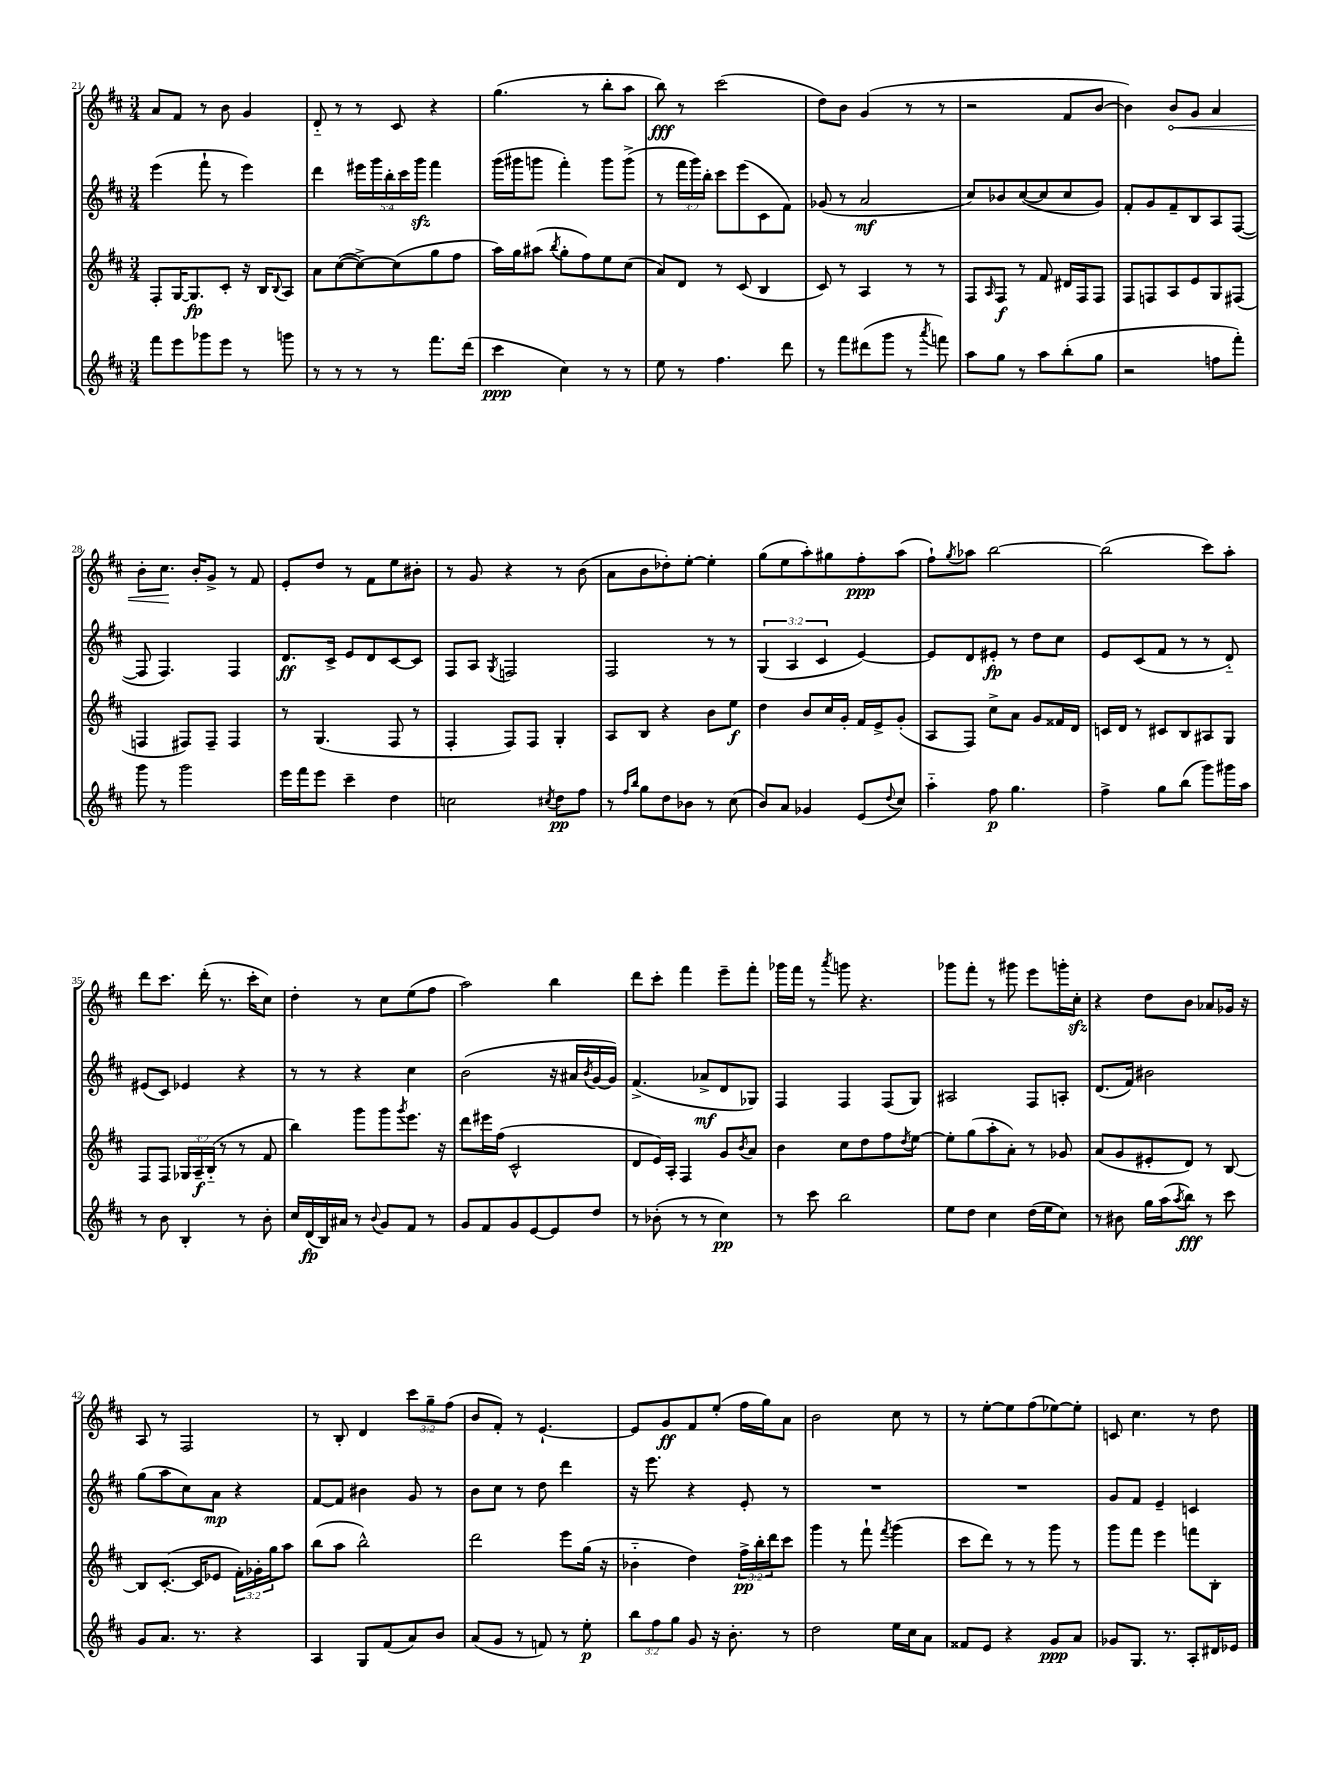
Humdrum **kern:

**kern	**dynam	**kern	**dynam	**kern	**dynam	**kern	**dynam
*part4	*part4	*part3	*part3	*part2	*part2	*part1	*part1
*staff4	*staff4	*staff3	*staff3	*staff2	*staff2	*staff1	*staff1
*clefG2	*	*clefG2	*	*clefG2	*	*clefG2	*
*k[f#c#]	*	*k[f#c#]	*	*k[f#c#]	*	*k[f#c#]	*
*M3/4	*	*M3/4	*	*M3/4	*	*M3/4	*
=21	=21	=21	=21	=21	=21	=21	=21
8fff#\L	.	8F#'/L	.	(4eee\	.	8a/L	.
8eee\	.	[16G/K	.	.	.	8f#/J	.
.	.	8.G/]	fp	.	.	.	.
8ggg-X\	.	.	.	8fff#`\	.	8r	.
8eee\J	.	8c#'/J	.	8r	.	8b\	.
8r	.	16r	.	4eee\)	.	4g/	.
.	.	16B/KL	.	.	.	.	.
.	.	8qqB/	.	.	.	.	.
8gggn\	.	8A/J	.	.	.	.	.
=22	=22	=22	=22	=22	=22	=22	=22
8r	.	8a\L	.	4ddd\	.	8d/	.
8r	.	([8cc#\	.	.	.	8r	.
8r	.	8cc#^\_)	.	20eee#X\LL	.	8r	.
.	.	.	.	20ggg\	.	.	.
.	.	.	.	20bb'\	.	.	.
8r	.	(8cc#\]	.	.	.	8c#/	.
.	.	.	.	20ccc#\	.	.	.
.	.	.	.	20gggzz\JJ	.	.	.
8.fff#\L	.	8gg\	.	4fff#\	.	4r	.
.	.	8ff#\J	.	.	.	.	.
(16ddd\Jk	.	.	.	.	.	.	.
=23	=23	=23	=23	=23	=23	=23	=23
4ccc#\	ppp	16aa\LL)	.	(16ggg\LL	.	(4.gg\	.
.	.	16gg\J	.	16ggg#X\J	.	.	.
.	.	(8aa#X\J	.	8gggn\J	.	.	.
.	.	8qbb/	.	.	.	.	.
4cc#\)	.	8gg'\L	.	4fff#'\)	.	.	.
.	.	8ff#\)	.	.	.	8r	.
8r	.	8ee\	.	8ggg\L	.	8bb'\L	.
8r	.	(8cc#\J	.	(8ggg^\J	.	8aa\J	.
=24	=24	=24	=24	=24	=24	=24	=24
8ee\	.	8a/L)	.	8r	.	8bb\)	fff
8r	.	8d/J	.	24fff#\LL	.	8r	.
.	.	.	.	24ggg\)	.	.	.
.	.	.	.	24bb'\JJ	.	.	.
4.ff#\	.	8r	.	8ccc#\L	.	(2ccc#\	.
.	.	(8c#/	.	(8eee\	.	.	.
.	.	4B/	.	8c#\	.	.	.
8ddd\	.	.	.	8f#\J)	.	.	.
=25	=25	=25	=25	=25	=25	=25	=25
8r	.	8c#/)	.	(8g-X/	.	8dd\L)	.
8fff#\L	.	8r	.	8r	.	8b\J	.
(8ddd#X\	.	4A/	.	2a/	mf	(4g/	.
8ggg\J	.	.	.	.	.	.	.
8r	.	8r	.	.	.	8r	.
8qaaa/	.	.	.	.	.	.	.
8fffn\)	.	8r	.	.	.	8r	.
=26	=26	=26	=26	=26	=26	=26	=26
8aa\L	.	8F#/L	.	8cc#/L)	.	2r	.
.	.	16qqA/	.	.	.	.	.
8gg\J	.	8F#/J	f	8b-X/	.	.	.
8r	.	8r	.	([8cc#/	.	.	.
8aa\L	.	8f#/	.	8cc#/]	.	.	.
(8bb'\	.	16d#X/LL	.	8cc#/	.	8f#/L	.
.	.	16F#/J	.	.	.	.	.
8gg\J	.	8F#/J	.	8g/J)	.	[8b/J	.
=27	=27	=27	=27	=27	=27	=27	=27
2r	.	8F#/L	.	8f#'/L	.	4b\])	.
.	.	8Fn/	.	8g/	.	.	.
!	!	!	!	!	!	!	!LO:HP:b
.	.	8A/	.	8f#~/	.	8b/L	<
.	.	8e/	.	8B/	.	8g/J	.
8ffn\L	.	8G/	.	8A/	.	4a/	.
8fff#'\J)	.	(8F#X/J	.	([8F#/J	.	.	.
!!LO:LB:g=z
=28	=28	=28	=28	=28	=28	=28	=28
8ggg\	.	4Fn/	.	8F#/]	.	8b'\L	.
8r	.	.	.	4.F#/)	.	8.cc#\J	.
2ggg\	.	8F#X/L)	.	.	.	.	.
.	.	.	.	.	.	16b'/KL	[
.	.	8F#~/J	.	.	.	8g^/J	.
.	.	4F#/	.	4F#/	.	8r	.
.	.	.	.	.	.	8f#/	.
=29	=29	=29	=29	=29	=29	=29	=29
16eee\LL	.	8r	.	8.d/L	ff	8e'/L	.
16fff#\J	.	.	.	.	.	.	.
8eee\J	.	(4.G/	.	.	.	8dd/J	.
.	.	.	.	16c#^/Jk	.	.	.
4ccc#~\	.	.	.	8e/L	.	8r	.
.	.	.	.	8d/	.	8f#\L	.
4dd\	.	8F#/	.	[8c#/	.	8ee\	.
.	.	8r	.	8c#/J]	.	8b#X'\J	.
=30	=30	=30	=30	=30	=30	=30	=30
2ccn\	.	4F#'/	.	8F#/L	.	8r	.
.	.	.	.	8A/J	.	8g/	.
.	.	.	.	8qG/	.	.	.
.	.	8F#/L)	.	2Fn/	.	4r	.
.	.	8F#/J	.	.	.	.	.
8qcc#X/	.	.	.	.	.	.	.
8dd\L	pp	4G'/	.	.	.	8r	.
8ff#\J	.	.	.	.	.	(8b\	.
=31	=31	=31	=31	=31	=31	=31	=31
8r	.	8A/L	.	2F#/	.	8a\L	.
16qqff#/LL	.	.	.	.	.	.	.
16qqbb/JJ	.	.	.	.	.	.	.
8gg\L	.	8B/J	.	.	.	8b\	.
8dd\	.	4r	.	.	.	8dd-X'\)	.
8b-X\J	.	.	.	.	.	[8ee'\J	.
8r	.	8b\L	.	8r	.	4ee'\]	.
(8cc#\	.	8ee\J	f	8r	.	.	.
=32	=32	=32	=32	=32	=32	=32	=32
8b/L)	.	4dd\	.	(6G/	.	(8gg\L	.
8a/J	.	.	.	.	.	8ee\	.
.	.	.	.	6A/	.	.	.
4g-X/	.	8b/L	.	.	.	8aa'\)	.
.	.	.	.	6c#/	.	.	.
.	.	16cc#/L	.	.	.	8gg#X\	.
.	.	16g'/JJ	.	.	.	.	.
(8e/L	.	16f#/LL	.	[4e/)	.	8ff#'\	ppp
.	.	16e^/J	.	.	.	.	.
8qqdd/	.	.	.	.	.	.	.
8cc#/J)	.	(8g'/J	.	.	.	(8aa\J	.
=33	=33	=33	=33	=33	=33	=33	=33
4aa\	.	8A/L	.	8e/L]	.	8ff#`\L)	.
.	.	.	.	.	.	8qgg/	.
.	.	8F#/J)	.	8d/	.	8aa-X\J	.
8ff#\	p	8cc#^\L	.	8e#X'/J	fp	[2bb\	.
4.gg\	.	8a\J	.	8r	.	.	.
.	.	8g/L	.	8dd\L	.	.	.
.	.	16f##X/L	.	8cc#\J	.	.	.
.	.	16d/JJ	.	.	.	.	.
=34	=34	=34	=34	=34	=34	=34	=34
4ff#^\	.	16cn/LL	.	8e/L	.	(2bb\]	.
.	.	16d/JJ	.	.	.	.	.
.	.	8r	.	(8c#/	.	.	.
8gg\L	.	8c#X/L	.	8f#/J	.	.	.
(8bb\J	.	8B/	.	8r	.	.	.
8ggg\L)	.	8A#X/	.	8r	.	8ccc#\L)	.
16ggg#X\L	.	8G/J	.	8d/)	.	8aa'\J	.
16aa\JJ	.	.	.	.	.	.	.
!!LO:LB:g=z
=35	=35	=35	=35	=35	=35	=35	=35
8r	.	8F#/L	.	(8e#X/L	.	8ddd\L	.
8b\	.	8F#/J	.	8c#/J)	.	8.ccc#\J	.
4B'/	.	24G-X/LL	.	4e-X/	.	.	.
.	.	24A~/	f	.	.	.	.
.	.	.	.	.	.	(16ddd'\	.
.	.	(24B/JJ	.	.	.	.	.
.	.	8r	.	.	.	8.r	.
8r	.	8r	.	4r	.	.	.
.	.	.	.	.	.	16ccc#'\KL	.
8b'\	.	8f#/	.	.	.	8cc#\J)	.
=36	=36	=36	=36	=36	=36	=36	=36
16cc#/LL	.	4bb\)	.	8r	.	4dd'\	.
(16d/	fp	.	.	.	.	.	.
16B/)	.	.	.	8r	.	.	.
16a#X/JJ	.	.	.	.	.	.	.
8r	.	8ggg\L	.	4r	.	8r	.
8qqb/	.	.	.	.	.	.	.
8g/L	.	8ggg\	.	.	.	8cc#\L	.
.	.	8qggg/	.	.	.	.	.
8f#/J	.	8.eee\J	.	4cc#\	.	(8ee\	.
8r	.	.	.	.	.	8ff#\J	.
.	.	16r	.	.	.	.	.
=37	=37	=37	=37	=37	=37	=37	=37
8g/L	.	8ddd\L	.	(2b\	.	2aa\)	.
8f#/	.	16eee#X\L	.	.	.	.	.
.	.	(16ff#\JJ	.	.	.	.	.
8g/	.	2c#^^/	.	.	.	.	.
[8e/	.	.	.	.	.	.	.
8e/]	.	.	.	16r	.	4bb\	.
.	.	.	.	16a#X/LL	.	.	.
.	.	.	.	8qb/	.	.	.
8dd/J	.	.	.	[16g/	.	.	.
.	.	.	.	16g/JJ])	.	.	.
=38	=38	=38	=38	=38	=38	=38	=38
8r	.	8d/L	.	(4.f#^/	.	8ddd\L	.
(8b-X'\	.	16e/L)	.	.	.	8ccc#'\J	.
.	.	16A'/JJ	.	.	.	.	.
8r	.	4F#/	.	.	.	4fff#\	.
8r	.	.	.	8a-X^/L	mf	.	.
4cc#\)	pp	8g/L	.	8d/	.	8eee~\L	.
.	.	8qb/	.	.	.	.	.
.	.	8a/J	.	8G-X/J)	.	8fff#'\J	.
=39	=39	=39	=39	=39	=39	=39	=39
8r	.	4b\	.	4F#/	.	16ggg-X\LL	.
.	.	.	.	.	.	16fff#\JJ	.
8ccc#\	.	.	.	.	.	8r	.
.	.	.	.	.	.	8qaaa/	.
2bb\	.	8cc#\L	.	4F#/	.	8gggn\	.
.	.	8dd\	.	.	.	4.r	.
.	.	8ff#\	.	(8F#/L	.	.	.
.	.	8qdd/	.	.	.	.	.
.	.	[8ee\J	.	8G/J)	.	.	.
=40	=40	=40	=40	=40	=40	=40	=40
8ee\L	.	8ee'\L]	.	2A#X/	.	8ggg-X\L	.
8dd\J	.	(8gg\	.	.	.	8fff#'\J	.
4cc#\	.	8aa'\	.	.	.	8r	.
.	.	8a'\J)	.	.	.	8ggg#X\	.
(16dd\LL	.	8r	.	8F#/L	.	8eee\L	.
16ee\J	.	.	.	.	.	.	.
8cc#\J)	.	8g-X/	.	8An'/J	.	16gggn'\L	.
.	.	.	.	.	.	16cc#zz'\JJ	.
=41	=41	=41	=41	=41	=41	=41	=41
8r	.	(8a/L	.	(8.d/L	.	4r	.
8b#X\	.	8g/	.	.	.	.	.
.	.	.	.	16f#/Jk)	.	.	.
16gg\LL	.	8e#X'/	.	2b#X\	.	8dd\L	.
(16aa\J	.	.	.	.	.	.	.
8qaa/	.	.	.	.	.	.	.
8bb\J)	fff	8d/J)	.	.	.	8b\J	.
8r	.	8r	.	.	.	8a-X/L	.
8ccc#\	.	[8B/	.	.	.	16g-X/Jk	.
.	.	.	.	.	.	16r	.
!!LO:LB:g=z
=42	=42	=42	=42	=42	=42	=42	=42
8g/L	.	8B/L]	.	(8gg\L	.	8A/	.
8.a/J	.	([8.c#'/J	.	8aa\	.	8r	.
.	.	.	.	8cc#\)	.	2F#/	.
8.r	.	16c#/KL]	.	.	.	.	.
.	.	8e-X/J	.	8a\J	mp	.	.
4r	.	24f#'\LL)	.	4r	.	.	.
.	.	24g-X'\	.	.	.	.	.
.	.	24gg\J	.	.	.	.	.
.	.	8aa\J	.	.	.	.	.
=43	=43	=43	=43	=43	=43	=43	=43
4A/	.	(8bb\L	.	[8f#/L	.	8r	.
.	.	8aa\J	.	8f#/J]	.	8B'/	.
8G/L	.	2bb^^\)	.	4b#X\	.	4d/	.
(8f#/	.	.	.	.	.	.	.
8a/)	.	.	.	8g/	.	12ccc#\L	.
.	.	.	.	.	.	12gg~\	.
8b/J	.	.	.	8r	.	.	.
.	.	.	.	.	.	(12ff#\J	.
=44	=44	=44	=44	=44	=44	=44	=44
(8a/L	.	2ddd\	.	8b\L	.	8b/L	.
8g/J	.	.	.	8cc#\J	.	8f#'/J)	.
8r	.	.	.	8r	.	8r	.
8fn/)	.	.	.	8dd\	.	[4.e`/	.
8r	.	8eee\L	.	4ddd\	.	.	.
8ee'\	p	(16gg\Jk	.	.	.	.	.
.	.	16r	.	.	.	.	.
=45	=45	=45	=45	=45	=45	=45	=45
12bb\L	.	4b-X\	.	16r	.	8e/L]	.
.	.	.	.	8.eee\	.	.	.
12ff#\	.	.	.	.	.	.	.
.	.	.	.	.	.	8g/	ff
12gg\J	.	.	.	.	.	.	.
8g/	.	4dd\)	.	4r	.	8f#/	.
16r	.	.	.	.	.	(8ee'/J	.
8.b'\	.	.	.	.	.	.	.
.	.	24ff#^\LL	pp	8e'/	.	16ff#\LL	.
.	.	24bb'\	.	.	.	.	.
.	.	.	.	.	.	16gg\J)	.
.	.	24ddd\J	.	.	.	.	.
8r	.	8ccc#\J	.	8r	.	8a\J	.
=46	=46	=46	=46	=46	=46	=46	=46
2dd\	.	4ggg\	.	2.r	.	2b\	.
.	.	8r	.	.	.	.	.
.	.	8fff#`\	.	.	.	.	.
.	.	8qfff#/	.	.	.	.	.
16ee\LL	.	(4ggg\	.	.	.	8cc#\	.
16cc#\J	.	.	.	.	.	.	.
8a\J	.	.	.	.	.	8r	.
=47	=47	=47	=47	=47	=47	=47	=47
8f##X/L	.	8ccc#\L	.	2.r	.	8r	.
8e/J	.	8ddd\J)	.	.	.	[8ee'\L	.
4r	.	8r	.	.	.	8ee\]	.
.	.	8r	.	.	.	(8ff#\	.
8g/L	ppp	8ggg\	.	.	.	[8ee-X\)	.
8a/J	.	8r	.	.	.	8ee-'\J]	.
=48	=48	=48	=48	=48	=48	=48	=48
8g-X/L	.	8ggg\L	.	8g/L	.	8cn/	.
8.G/J	.	8fff#\J	.	8f#/J	.	4.cc#\	.
.	.	4eee\	.	4e~/	.	.	.
8.r	.	.	.	.	.	.	.
8A'/L	.	8fffn\L	.	4cn/	.	8r	.
16d#X/L	.	8B'\J	.	.	.	8dd\	.
16e-X/JJ	.	.	.	.	.	.	.
==	==	==	==	==	==	==	==
*-	*-	*-	*-	*-	*-	*-	*-
